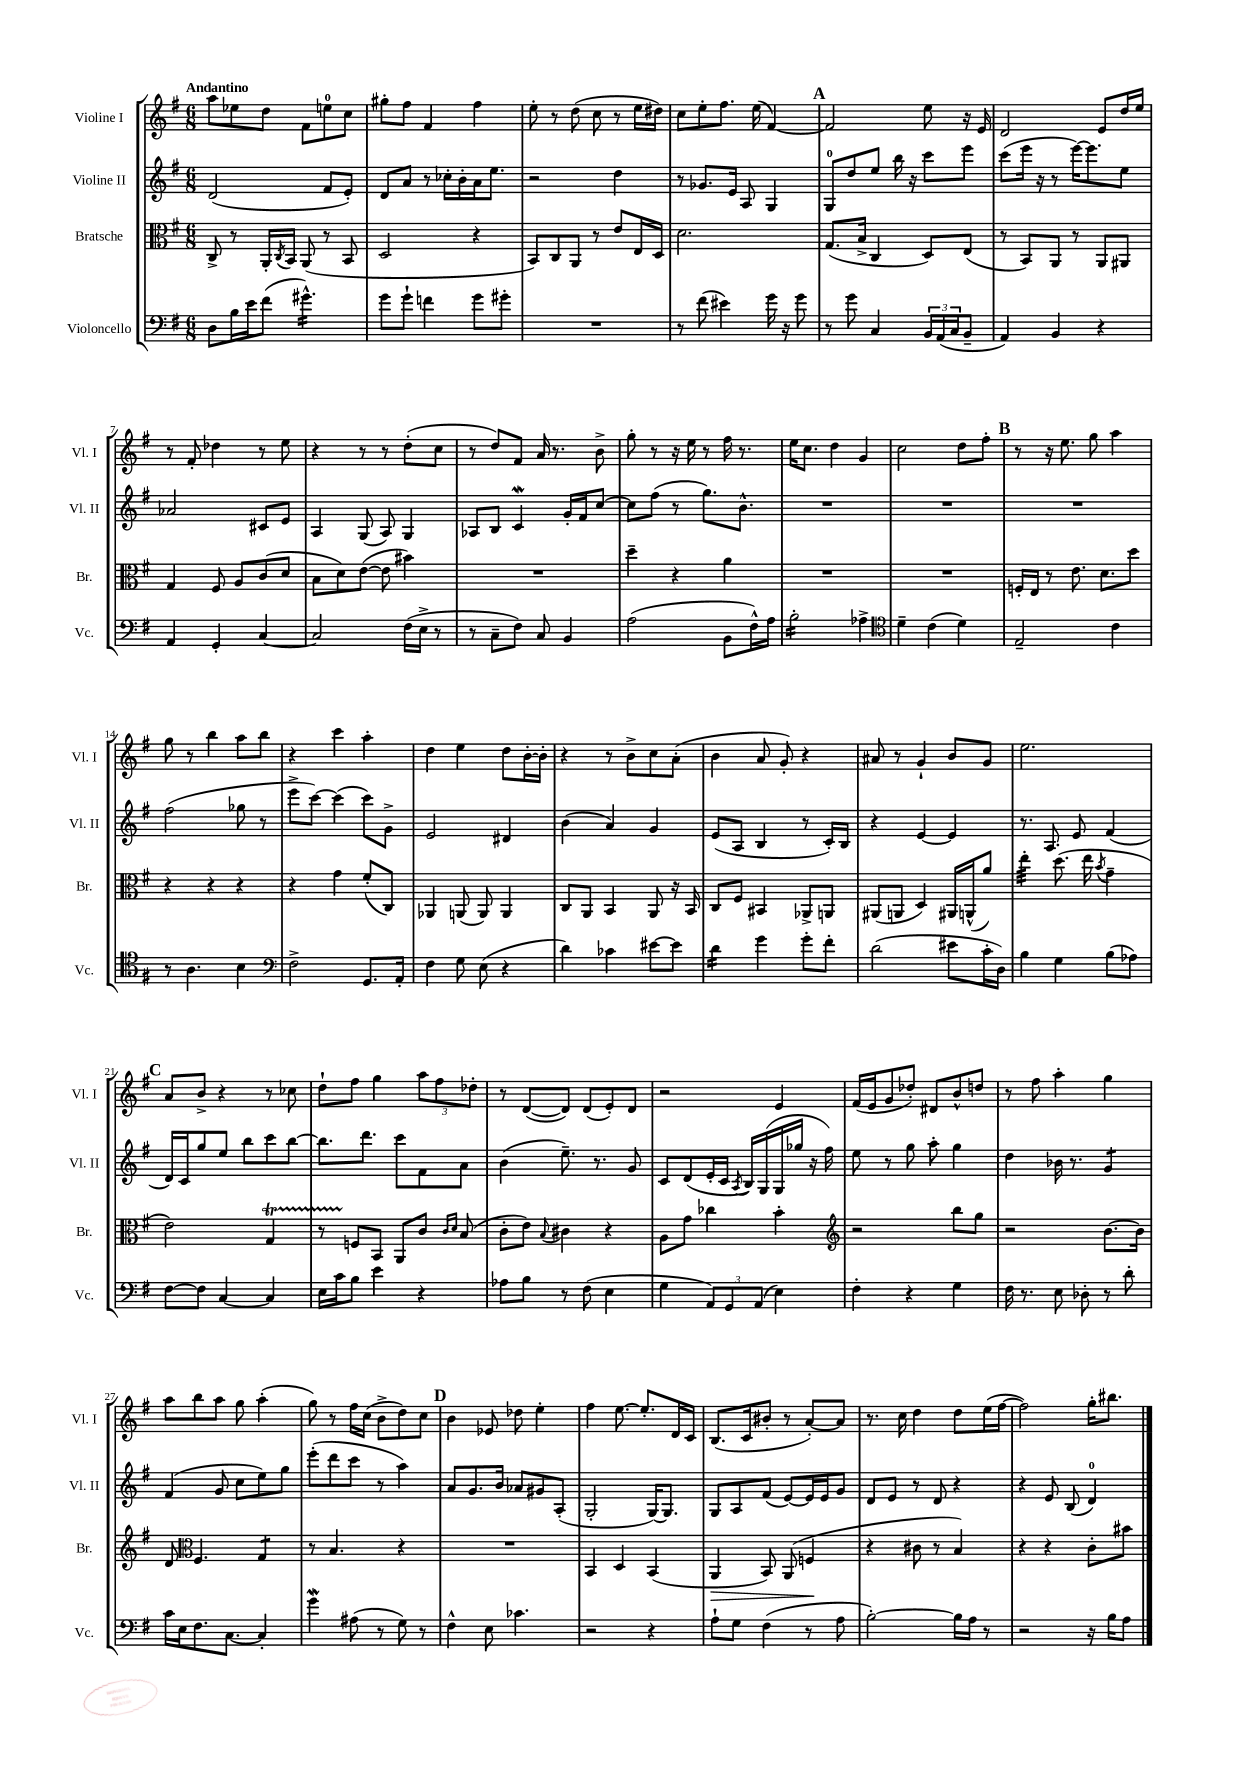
<<
\new StaffGroup <<
\new Staff = "s0" \with { instrumentName = "Violine I" shortInstrumentName = "Vl. I" } {
    \clef treble \key g \major \numericTimeSignature \time 6/8 \tempo "Andantino"
    a''8 ees''8 d''8 fis'8 e''8-0 c''8 |
    gis''8-. fis''8 fis'4 fis''4 |
    e''8-. r8 d''8( c''8 r8 e''16 dis''16) |
    c''8 e''8-. fis''8. e''16( fis'4~) |
    \mark \markup { \bold "A" } fis'2 e''8 r16 e'16 |
    d'2 e'8 d''16 e''16 |
    r8 fis'8-. des''4 r8 e''8 |
    r4 r8 r8 d''8-.( c''8 |
    r8 d''8) fis'8 a'16 r8. b'8-> |
    g''8-. r8 r16 e''16 r8 fis''16 r8. |
    e''16 c''8. d''4 g'4 |
    c''2 d''8 fis''8-. |
    \mark \markup { \bold "B" } r8 r16 e''8. g''8 a''4 |
    g''8 r8 b''4 a''8 b''8 |
    r4 c'''4 a''4-. |
    d''4 e''4 d''8 b'16~-. b'16-. |
    r4 r8 b'8-> c''8 a'8-.( |
    b'4 a'8 g'8-.) r4 |
    ais'8 r8 g'4-! b'8 g'8 |
    e''2. |
    \mark \markup { \bold "C" } a'8 b'8-> r4 r8 ces''8 |
    d''8-! fis''8 g''4 \tuplet 3/2 { a''8 fis''8 des''8-. } |
    r8 d'8~( d'8) d'8( e'8-.) d'8 |
    r2 e'4 |
    fis'16( e'16 g'8 des''8-.) dis'8 b'8-^ d''8 |
    r8 fis''8 a''4-. g''4 |
    a''8 b''8 a''8 g''8 a''4-.( |
    g''8) r8 fis''16 c''16( b'8-> d''8) c''8 |
    \mark \markup { \bold "D" } b'4 ees'8 des''8 e''4-. |
    fis''4 e''8.~ e''8.-. d'16 c'16 |
    b8.( c'16 bis'8-. r8 a'8~-.) a'8 |
    r8. c''16 d''4 d''8 e''16( fis''16~ |
    fis''2) g''16-. bis''8. \bar "|." |
}
\new Staff = "s1" \with { instrumentName = "Violine II" shortInstrumentName = "Vl. II" } {
    \clef treble \key g \major \numericTimeSignature \time 6/8
    d'2( fis'8 e'8-.) |
    d'8 a'8 r8 ces''16-. b'16-. a'16 e''8. |
    r2 d''4 |
    r8 ges'8. e'16 a8 g4 |
    \mark \markup { \bold "A" } g8-0 d''8 e''8 b''16 r16 c'''8 e'''8 |
    c'''8( e'''16 r16 r8 e'''16~) e'''8. e''8 |
    aes'2 cis'8 e'8 |
    a4 g8( a8) g4 |
    aes8 b8 c'4\mordent g'16-. fis'16 c''8~ |
    c''8 fis''8( r8 g''8.) b'8.-^ |
    R2. |
    R2. |
    \mark \markup { \bold "B" } R2. |
    fis''2( ges''8 r8 |
    e'''8-> c'''8~) c'''4( c'''8) g'8-> |
    e'2 dis'4 |
    b'4( a'4) g'4 |
    e'8( a8 b4 r8 c'16-.) b16 |
    r4 e'4~ e'4 |
    r8. a8. e'8 fis'4( |
    \mark \markup { \bold "C" } d'16) c'16 g''8 e''8 b''8 c'''8 b''8~ |
    b''8. d'''8. c'''8 fis'8 a'8 |
    b'4( e''8.--) r8. g'8 |
    c'8 d'8( e'16-. c'16 \acciaccatura { a8 } b16) g16( g16 ges''16 r16 fis''16) |
    e''8 r8 g''8 a''8-. g''4 |
    d''4 bes'16 r8. g'4:8 |
    fis'4( g'8 c''8 e''8) g''8 |
    e'''8-.( d'''8 c'''8 r8 a''4) |
    \mark \markup { \bold "D" } a'8 g'8. b'16 aes'8 gis'8 a8-.( |
    g2-. g16~) g8. |
    g8 a8 fis'8( e'8~) e'16 e'16 g'8 |
    d'8 e'8 r8 d'8 r4 |
    r4 e'8 b8( d'4-0) \bar "|." |
}
\new Staff = "s2" \with { instrumentName = "Bratsche" shortInstrumentName = "Br." } {
    \clef alto \key g \major \numericTimeSignature \time 6/8
    c8-> r8 a,16-. \acciaccatura { c8 } b,16 a,8( r8 b,8 |
    d2 r4 |
    b,8) c8 a,8 r8 e'8 e16 d16 |
    d'2. |
    \mark \markup { \bold "A" } g8.( b16-> c4 d8) e8( |
    r8 b,8) a,8 r8 a,8 ais,8 |
    g4 fis8 a8 c'8( d'8 |
    b8 d'8) e'8~( e'8 bis'4) |
    R2. |
    d''4-- r4 a'4 |
    R2. |
    R2. |
    \mark \markup { \bold "B" } f16-. e16 r8 e'8. d'8. d''8 |
    r4 r4 r4 |
    r4 g'4 fis'8-.( c8) |
    aes,4 a,8( a,8) a,4 |
    c8 a,8 b,4 a,8 r16 b,16 |
    c8 fis8 bis,4 aes,8-> a,8 |
    ais,8( a,8 d4) ais,16 a,16-^( a'8) |
    e''4:32-. d''8.( e''16 \acciaccatura { b'8 } g'4-- |
    \mark \markup { \bold "C" } e'2) g4\startTrillSpan |
    r8 f8\stopTrillSpan b,8 a,8 c'8 \grace { c'16 d'16 } b8( |
    c'8-. e'8) \appoggiatura { b8 } cis'4 r4 |
    a8 g'8 ces''4 b'4-. |
    \clef treble r2 b''8 g''8 |
    r2 b'8.~ b'16 |
    d'8 \clef alto fis4. g4:8 |
    r8 b4. r4 |
    \mark \markup { \bold "D" } R2. |
    b,4 d4 b,4( |
    a,4\> b,8) a,8( f4\! |
    r4 cis'8 r8 b4) |
    r4 r4 c'8-. bis'8 \bar "|." |
}
\new Staff = "s3" \with { instrumentName = "Violoncello" shortInstrumentName = "Vc." } {
    \clef bass \key g \major \numericTimeSignature \time 6/8
    d8 b16 e'16 fis'8( gis'4.:16-^) |
    g'8 g'8-! f'4 g'8 gis'8-. |
    R2. |
    r8 fis'8( eis'4) g'16 r16 g'8 |
    \mark \markup { \bold "A" } r8 g'8 c4 \tuplet 3/2 { b,16 a,16( c16 } b,8-- |
    a,4) b,4 r4 |
    a,4 g,4-. c4~ |
    c2 fis16( e16-> r8 |
    r8 c8-- fis8) c8 b,4 |
    a2( b,8 fis16-^) a16 |
    b2:16-. aes4-> |
    \clef tenor d'4-- c'4( d'4) |
    \mark \markup { \bold "B" } e2-- c'4 |
    r8 a4. b4 |
    \clef bass fis2-> g,8. a,16-. |
    fis4 g8 e8( r4 |
    d'4) ces'4 eis'8~ eis'8 |
    d'4:16 g'4 g'8-. fis'8-. |
    d'2( eis'8 c'16-. d16) |
    b4 g4 b8( aes8) |
    \mark \markup { \bold "C" } fis8~ fis8 c4~ c4 |
    e16 c'16 b8 e'4 r4 |
    aes8 b8 r8 fis8( e4 |
    g4 \tuplet 3/2 { a,8) g,8 a,8( } e4) |
    fis4-. r4 g4 |
    fis16 r8. e8 des8-. r8 d'8-. |
    c'16 e16 fis8. c8.~ c4-. |
    g'4\mordent ais8( r8 g8) r8 |
    \mark \markup { \bold "D" } fis4-^ e8 ces'4. |
    r2 r4 |
    a8-! g8 fis4( r8 a8 |
    b2~-.) b16 a16 r8 |
    r2 r16 b16 a8 \bar "|." |
}
>>
>>
